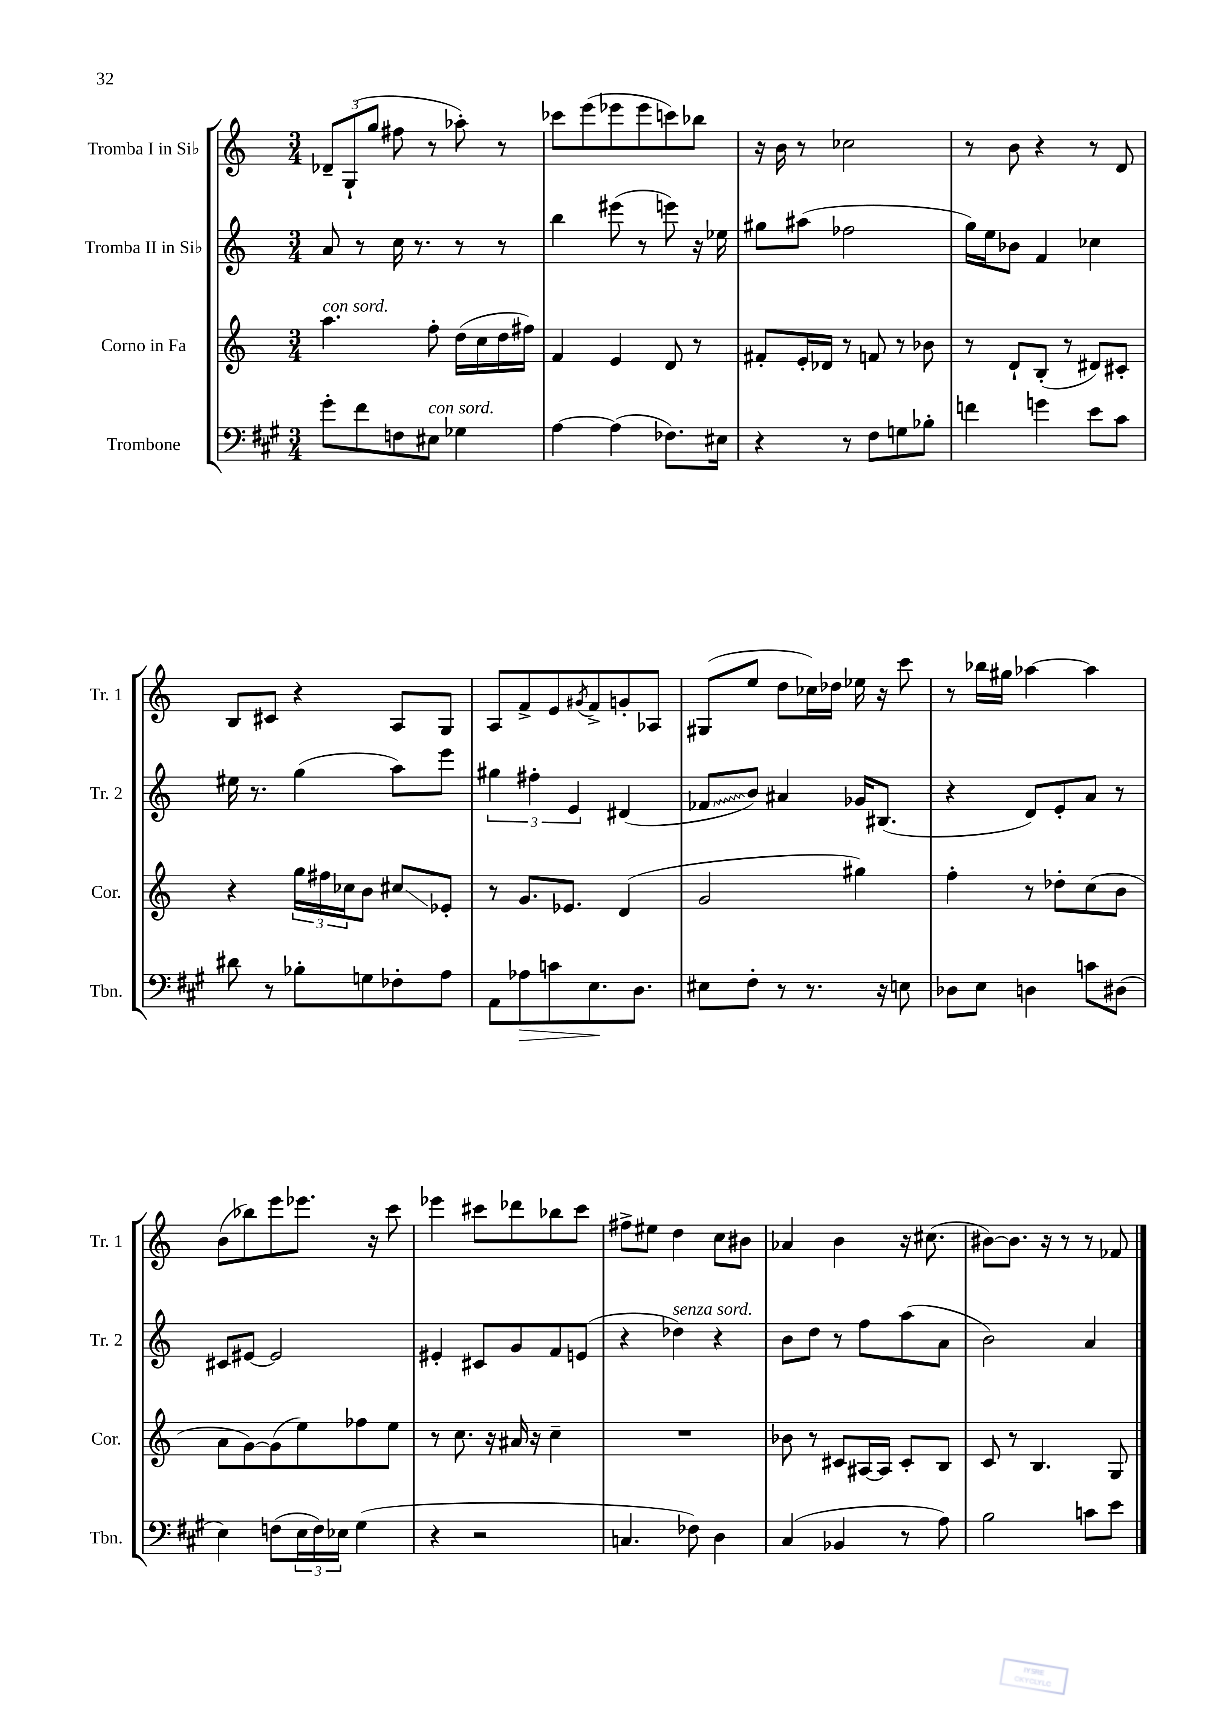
<<
\new StaffGroup <<
\new Staff = "s0" \with { instrumentName = "Tromba I in Sib" shortInstrumentName = "Tr. 1" } {
    \clef treble \key c \major \numericTimeSignature \time 3/4
    \tuplet 3/2 { des'8-- g8-!( g''8 } fis''8 r8 aes''8-.) r8 |
    ces'''8 e'''8( ees'''8 ees'''8 c'''8) bes''8 |
    r16 b'16 r8 ces''2 |
    r8 b'8 r4 r8 d'8 |
    b8 cis'8 r4 a8 g8 |
    a8 f'8-> e'8 \acciaccatura { gis'8 } f'8-> g'8-. aes8 |
    gis8( e''8 d''8 ces''16) des''16 ees''16 r16 c'''8 |
    r8 bes''16 gis''16 aes''4~ aes''4 |
    b'8( bes''8) e'''8 ees'''8. r16 c'''8 |
    ees'''4 cis'''8 des'''8 bes''8 cis'''8 |
    fis''8-> eis''8 d''4 c''8 bis'8 |
    aes'4 b'4 r16 cis''8.( |
    bis'8~) bis'8. r16 r8 r8 fes'8 \bar "|." |
}
\new Staff = "s1" \with { instrumentName = "Tromba II in Sib" shortInstrumentName = "Tr. 2" } {
    \clef treble \key c \major \numericTimeSignature \time 3/4
    a'8 r8 c''16 r8. r8 r8 |
    b''4 eis'''8( r8 e'''8) r16 ees''16 |
    gis''8 ais''8( fes''2 |
    g''16) e''16 bes'8 f'4 ces''4 |
    eis''16 r8. g''4( a''8) e'''8 |
    \tuplet 3/2 { gis''4 fis''4-. e'4 } dis'4( |
    \once \override Glissando.style = #'zigzag fes'8\glissando b'8) ais'4 ges'16 bis8.( |
    r4 d'8) e'8-. a'8 r8 |
    cis'8 eis'8~ eis'2 |
    eis'4-. cis'8 g'8 f'8 e'8( |
    r4 des''4^\markup { \italic "senza sord." }) r4 |
    b'8 d''8 r8 f''8 a''8( a'8 |
    b'2) a'4 \bar "|." |
}
\new Staff = "s2" \with { instrumentName = "Corno in Fa" shortInstrumentName = "Cor." } {
    \clef treble \key c \major \numericTimeSignature \time 3/4
    a''4.^\markup { \italic "con sord." } f''8-. d''16( c''16 d''16 fis''16) |
    f'4 e'4 d'8 r8 |
    fis'8-. e'16-. des'16 r8 f'8 r8 bes'8 |
    r8 d'8-! b8-.( r8 dis'8) cis'8-. |
    r4 \tuplet 3/2 { g''16 fis''16 ces''16 } b'8 cis''8\glissando ees'8-. |
    r8 g'8. ees'8. d'4( |
    g'2 gis''4) |
    f''4-. r8 des''8-. c''8( b'8 |
    a'8 g'8~) g'8( e''8) fes''8 e''8 |
    r8 c''8. r16 ais'16 r16 c''4-- |
    R2. |
    bes'8 r8 cis'8 ais16~ ais16 cis'8-. b8 |
    c'8 r8 b4. g8 \bar "|." |
}
\new Staff = "s3" \with { instrumentName = "Trombone" shortInstrumentName = "Tbn." } {
    \clef bass \key a \major \numericTimeSignature \time 3/4
    gis'8-. fis'8 f8 eis8^\markup { \italic "con sord." } ges4 |
    a4~ a4( fes8.) eis16 |
    r4 r8 fis8 g8 bes8-. |
    f'4 g'4 e'8 cis'8 |
    dis'8 r8 bes8-. g8 fes8-. a8 |
    a,8 aes8\> c'8 e8.\! d8. |
    eis8 fis8-. r8 r8. r16 e8 |
    des8 e8 d4 c'8 dis8( |
    e4) f8( \tuplet 3/2 { e16 f16) ees16 } gis4( |
    r4 r2 |
    c4. fes8) d4 |
    cis4( bes,4 r8 a8) |
    b2 c'8 e'8 \bar "|." |
}
>>
>>
\layout { \context { \Score \remove "Bar_number_engraver" } }
